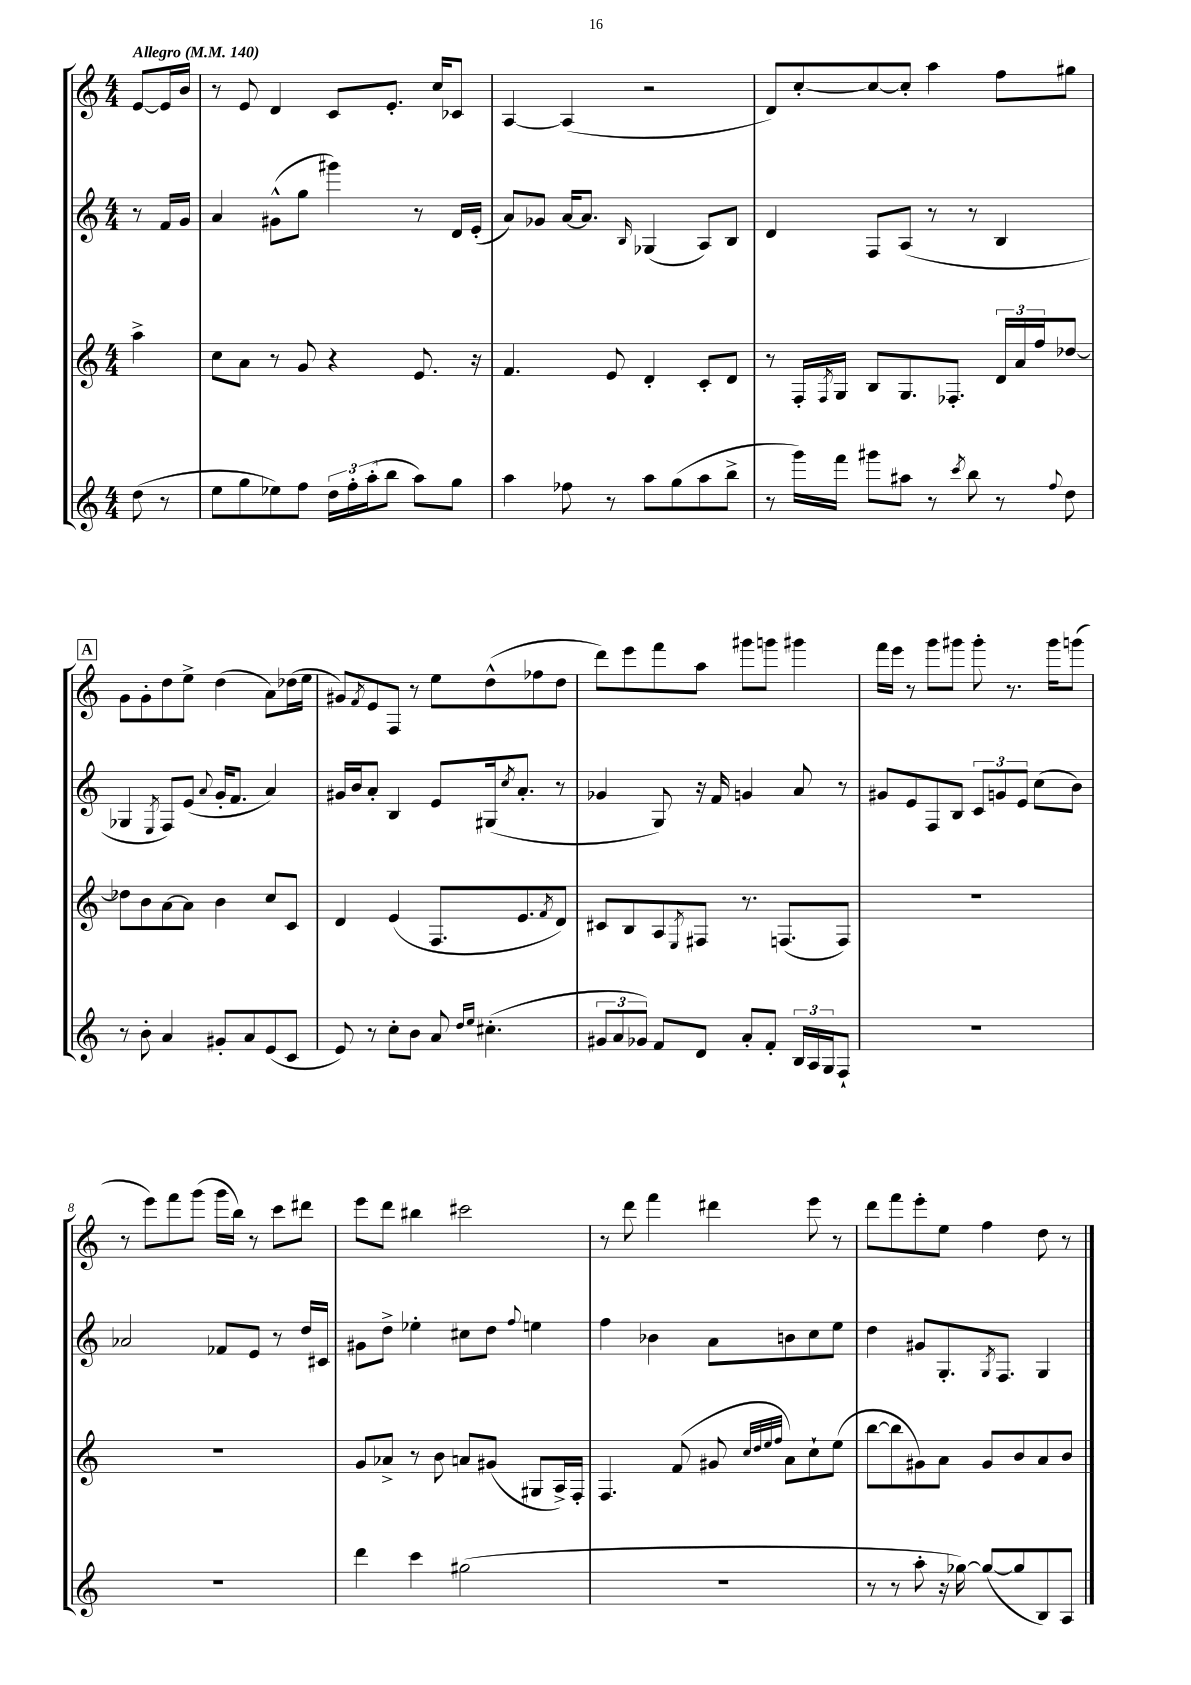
<<
\new StaffGroup <<
\new Staff = "s0" {
    \clef treble \key c \major \numericTimeSignature \time 4/4 \partial 4 \tempo "Allegro" 4 = 140
    e'8~ e'16 b'16 |
    r8 e'8 d'4 c'8 e'8.-. c''16 ces'8 |
    a4~ a4( r2 |
    d'8) c''8~-. c''8~ c''8-. a''4 f''8 gis''8 |
    \mark \markup { \box "A" } g'8 g'8-. d''8 e''8-> d''4( a'8) des''16( e''16 |
    gis'8) \acciaccatura { f'8 } e'8 f8 r8 e''8 d''8-^( fes''8 d''8 |
    d'''8) e'''8 f'''8 a''8 gis'''8 g'''8 gis'''4 |
    f'''16 e'''16 r8 g'''8 gis'''8 gis'''8-. r8. gis'''16 g'''8( |
    r8 e'''8) f'''8 g'''8( g'''16 b''16) r8 c'''8 dis'''8 |
    e'''8 d'''8 bis''4 cis'''2 |
    r8 d'''8 f'''4 dis'''4 e'''8 r8 |
    d'''8 f'''8 e'''8-. e''8 f''4 d''8 r8 \bar "|." |
}
\new Staff = "s1" {
    \clef treble \key c \major \numericTimeSignature \time 4/4 \partial 4
    r8 f'16 g'16 |
    a'4 gis'8-^( g''8 gis'''4) r8 d'16 e'16-.( |
    a'8) ges'8 a'16~ a'8. \grace { b16 } ges4( a8) b8 |
    d'4 f8 a8( r8 r8 b4 |
    \mark \markup { \box "A" } ges4 \acciaccatura { e8 } f8) e'8( \appoggiatura { a'8 } g'16-. f'8. a'4) |
    gis'16 b'16 a'8-. b4 e'8 gis16( \acciaccatura { c''8 } a'8.-. r8 |
    ges'4 g8) r16 f'16 g'4 a'8 r8 |
    gis'8 e'8 f8 b8 \tuplet 3/2 { c'8 g'8 e'8 } c''8( b'8) |
    aes'2 fes'8 e'8 r8 d''16 cis'16 |
    gis'8 d''8-> ees''4-. cis''8 d''8 \appoggiatura { f''8 } e''4 |
    f''4 bes'4 a'8 b'8 c''8 e''8 |
    d''4 gis'8 g8.-. \acciaccatura { g8 } f8. g4 \bar "|." |
}
\new Staff = "s2" {
    \clef treble \key c \major \numericTimeSignature \time 4/4 \partial 4
    a''4-> |
    c''8 a'8 r8 g'8 r4 e'8. r16 |
    f'4. e'8 d'4-. c'8-. d'8 |
    r8 f16-. \acciaccatura { f8 } g16 b8 g8. fes8.-. \tuplet 3/2 { d'16 a'16 f''16 } des''8~ |
    \mark \markup { \box "A" } des''8 b'8 a'8~ a'8 b'4 c''8 c'8 |
    d'4 e'4( f8. e'8. \acciaccatura { f'8 } d'8) |
    cis'8 b8 a8 \acciaccatura { e8 } fis8 r8. f8.( f8) |
    R1 |
    R1 |
    g'8 aes'8-> r8 b'8 a'8 gis'8( gis8 a16->) f16-. |
    f4. f'8( gis'8 \grace { c''32 d''32 e''32 f''32 } a'8) c''8-! e''8( |
    b''8~ b''8 gis'8) a'8 gis'8 b'8 a'8 b'8 \bar "|." |
}
\new Staff = "s3" {
    \clef treble \key c \major \numericTimeSignature \time 4/4 \partial 4
    d''8( r8 |
    e''8 g''8 ees''8) f''8 \tuplet 3/2 { d''16 f''16-. a''16-.( } b''8 a''8) g''8 |
    a''4 fes''8 r8 a''8 g''8( a''8 b''8-> |
    r8 g'''16) f'''16 gis'''8 ais''8 r8 \acciaccatura { c'''8 } b''8 r8 \appoggiatura { f''8 } d''8 |
    \mark \markup { \box "A" } r8 b'8-. a'4 gis'8-. a'8 e'8( c'8 |
    e'8) r8 c''8-. b'8 a'8 \grace { d''16 e''16 } cis''4.-.( |
    \tuplet 3/2 { gis'8 a'8 ges'8) } f'8 d'8 a'8-. f'8-. \tuplet 3/2 { b16 a16 g16 } f8-! |
    R1 |
    R1 |
    d'''4 c'''4 gis''2( |
    R1 |
    r8 r8 a''8-. r16 ges''16~) ges''8~( ges''8 b8) a8 \bar "|." |
}
>>
>>
